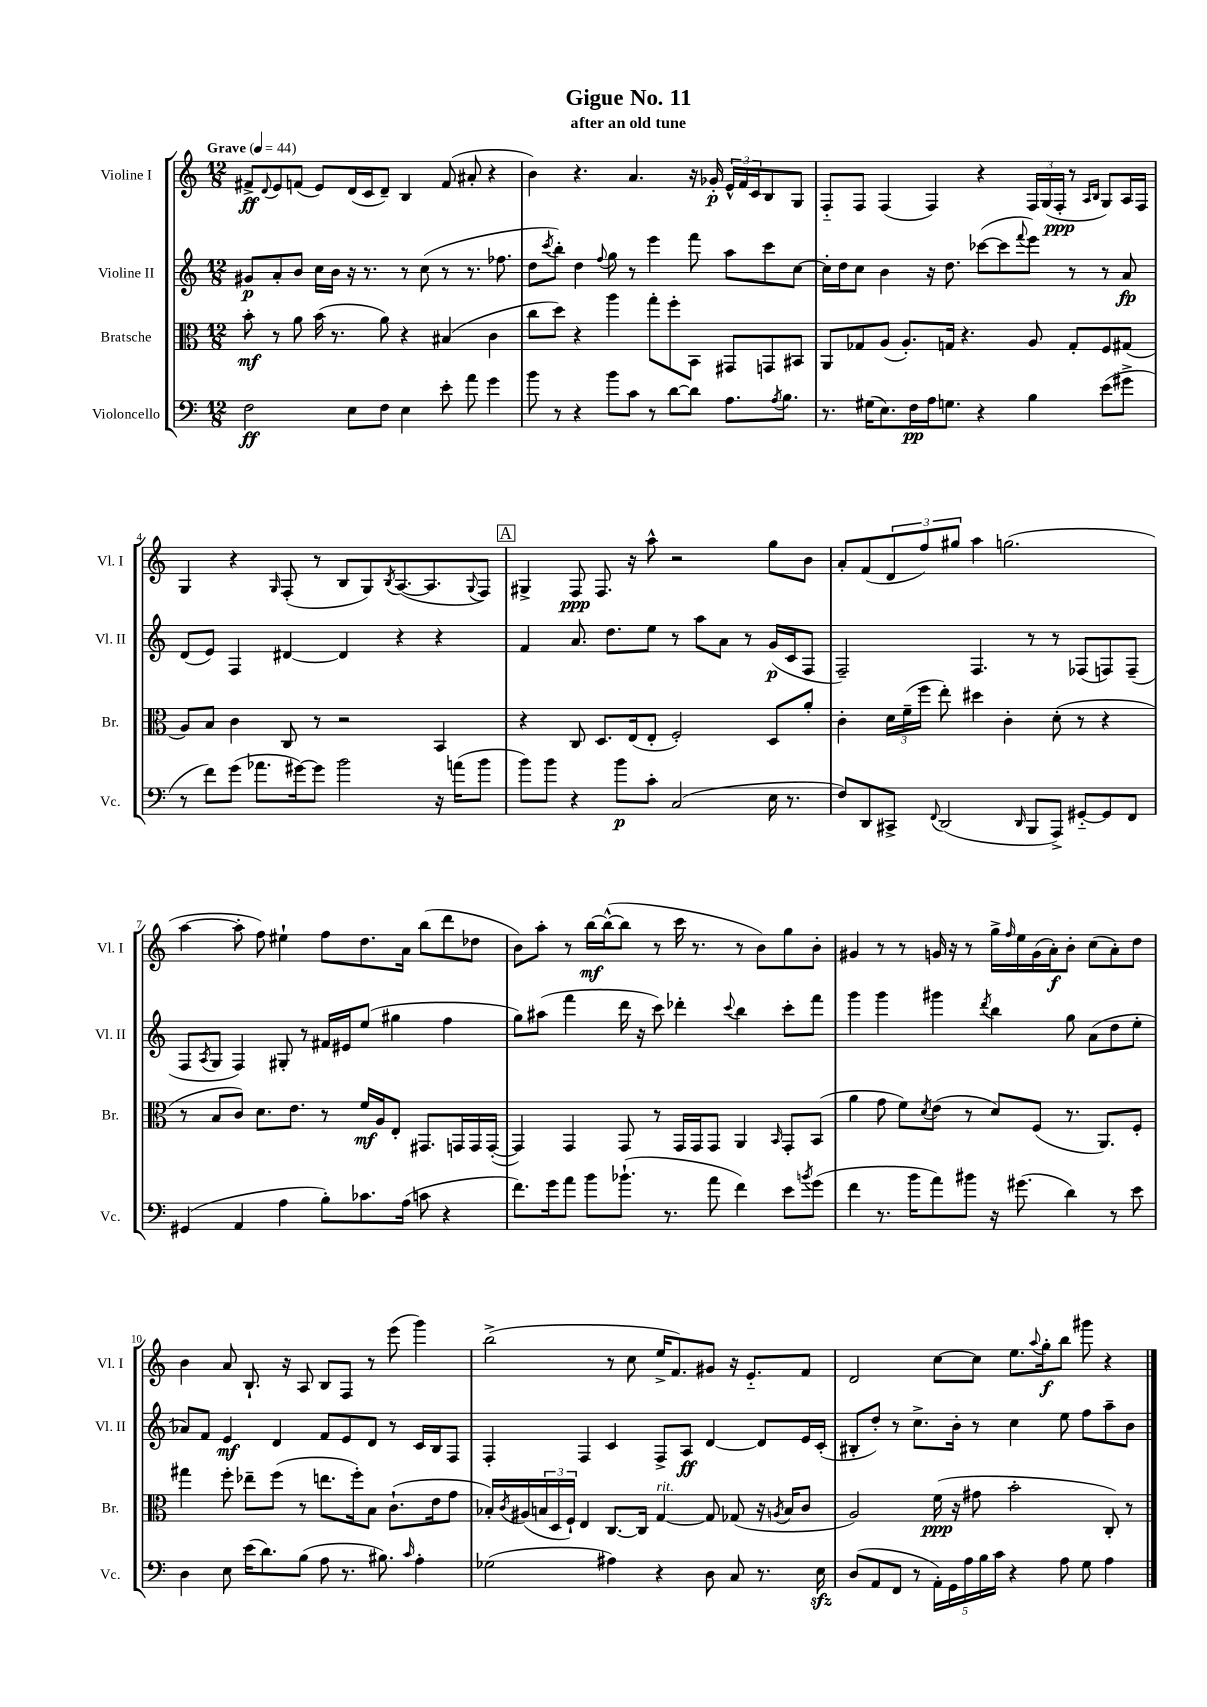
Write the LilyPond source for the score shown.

\header { title = "Gigue No. 11" subtitle = "after an old tune" }
<<
\new StaffGroup <<
\new Staff = "s0" \with { instrumentName = "Violine I" shortInstrumentName = "Vl. I" } {
    \clef treble \key c \major \numericTimeSignature \time 12/8 \tempo "Grave" 4 = 44
    fis'8->\ff \appoggiatura { d'8 } e'8 f'8( e'8) d'16( c'16 d'8--) b4 f'8( ais'8-. r4 |
    b'4) r4. a'4. r16 ges'16-.\p \tuplet 3/2 { e'16-^ f'16 c'16 } b8 g8 |
    f8-_ f8 f4( f4) r4 \tuplet 3/2 { f16 g16( f16-.\ppp } r8 \grace { a16 b16 } g8) a16 f16 |
    g4 r4 \grace { g16 } f8-.( r8 b8 g8) \acciaccatura { b8 } a8.~( a8. \appoggiatura { g8 } f8) |
    \mark \markup { \box "A" } gis4-> f8\ppp f8. r16 a''8-^ r2 g''8 b'8 |
    a'8-. f'8( \tuplet 3/2 { d'8 f''8) gis''8 } a''4 g''2.( |
    a''4~ a''8-. f''8) eis''4-! f''8 d''8. a'16 b''8( d'''8 des''8 |
    b'8) a''8-. r8 b''16~\mf b''16~-^( b''8 r8 c'''16 r8. r8 b'8) g''8 b'8-. |
    gis'4 r8 r8 g'16 r16 r8 g''16-> \grace { f''16 } e''16 g'16( a'16-.\f) b'8-. c''8( a'8-.) d''8 |
    b'4 a'8 b8.-! r16 a8 b8 f8 r8 e'''8( g'''4) |
    b''2->( r8 c''8 e''16-> f'8.) gis'8 r16 e'8.-_ f'8 |
    d'2 c''8~ c''8 e''8. \appoggiatura { a''8 } g''16-.\f b''8 gis'''8 r4 \bar "|." |
}
\new Staff = "s1" \with { instrumentName = "Violine II" shortInstrumentName = "Vl. II" } {
    \clef treble \key c \major \numericTimeSignature \time 12/8
    gis'8\p a'8-. b'8 c''16 b'16 r16 r8. r8 c''8( r8 r8. fes''8. |
    d''8 \acciaccatura { c'''8 } b''8-.) d''4 \appoggiatura { f''8 } g''8 r8 e'''4 f'''8 a''8 c'''8 c''8~ |
    c''16-. d''16 c''8 b'4 r16 d''8. ces'''8~( ces'''8 \appoggiatura { f'''8 } e'''8) r8 r8 a'8\fp |
    d'8( e'8) f4 dis'4~ dis'4 r4 r4 |
    \mark \markup { \box "A" } f'4 a'8. d''8. e''8 r8 a''8 a'8 r8 g'16\p( c'16 f8 |
    f2--) f4. r8 r8 fes8( f8) f8--( |
    f8 \acciaccatura { a8 } g8 f4) gis8-. r8 fis'16 eis'16 e''8( gis''4 f''4 |
    g''8) ais''8( f'''4 d'''16 r16 c'''8) des'''4-. \appoggiatura { c'''8 } b''4 c'''8-. f'''8 |
    g'''4 g'''4 gis'''4 \acciaccatura { d'''8 } b''4 g''8 a'8( d''8 e''8-. |
    aes'8) f'8 e'4\mf d'4 f'8 e'8 d'8 r8 c'16 b16 f8 |
    f4-. f4 c'4 f8-> a8\ff d'4~ d'8 e'16 c'16-.( |
    bis8-. d''8-.) r8 c''8.-> b'16-. r8 c''4 e''8 f''8 a''8-- b'8 \bar "|." |
}
\new Staff = "s2" \with { instrumentName = "Bratsche" shortInstrumentName = "Br." } {
    \clef alto \key c \major \numericTimeSignature \time 12/8
    b'8-.\mf r8 a'8 b'16( r8. a'8) r4 bis4( c'4 |
    c''8 d''8) r4 a''4 g''8-. f''8-. b,8 gis,8 g,8 bis,8 |
    a,8 ges8 a8( a8.-.) g16 r4. a8 g8-. f8 gis8( |
    a8) b8 c'4 c8 r8 r2 b,4 |
    \mark \markup { \box "A" } r4 c8 d8. e16( e8-. f2-.) d8 a'8-. |
    c'4-. \tuplet 3/2 { d'16 f'16--( f''16 } e''8-.) dis''4 c'4-. d'8-.( r8 r4 |
    r8 b8 c'8) d'8. e'8. r8 f'16\mf a16 e8-. gis,8. g,16 g,16 g,16~-.( |
    g,4) g,4 g,8 r8 g,16 g,16 g,8 a,4 \grace { b,16 } g,8-. b,8( |
    a'4 g'8 f'8) \acciaccatura { d'8 } e'8( r8 d'8) f8( r8. a,8.) f8-. |
    gis''4 f''8-. ees''8-- f''8( r8 e''8. f''16-.) b8 c'8.-!( e'16 g'8 |
    bes16-.) \acciaccatura { c'8 } ais16( \tuplet 3/2 { b16 d16 f16-!) } e4 c8.~ c16 g4~^\markup { \italic "rit." } g8 ges8( r16 \acciaccatura { a8 } b16 c'8 |
    a2) f'16\ppp( r16 gis'8 b'2-. c8-.) r8 \bar "|." |
}
\new Staff = "s3" \with { instrumentName = "Violoncello" shortInstrumentName = "Vc." } {
    \clef bass \key c \major \numericTimeSignature \time 12/8
    f2\ff e8 f8 e4 e'8-. a'8 g'4 |
    b'8 r8 r4 b'8 c'8 r8 d'8~ d'8 a8. \acciaccatura { a8 } b8. |
    r8. gis16( e8.) f16\pp a16 g8. r4 b4 e'8( gis'8-> |
    r8 f'8) g'8( aes'8. gis'16~) gis'8 b'2 r16 a'16( b'8 |
    \mark \markup { \box "A" } b'8) b'8 r4 b'8\p c'8-. c2( e16 r8. |
    f8) d,8 cis,8-> \appoggiatura { f,8 } d,2( \grace { d,16 } b,,8 a,,8->) gis,8~-_ gis,8 f,8 |
    gis,4( a,4 a4 b8-.) ces'8. a16( c'8 r4 |
    f'8.) g'16 a'8 b'8 bes'8.-!( r8. a'8 f'4) e'8 \acciaccatura { b'8 } g'8( |
    f'4 r8. b'16 a'8) bis'8 r16 gis'8.( d'4) r8 e'8 |
    d4 e8 e'16( d'8.) b8( a8 r8. bis8.) \grace { c'16 } a4-. |
    ges2( ais4) r4 d8 c8 r8. e16\sfz |
    d8( a,8 f,8 r8 \tuplet 5/4 { a,16-.) g,16 a16 b16 c'16 } r4 a8 g8 a4 \bar "|." |
}
>>
>>
